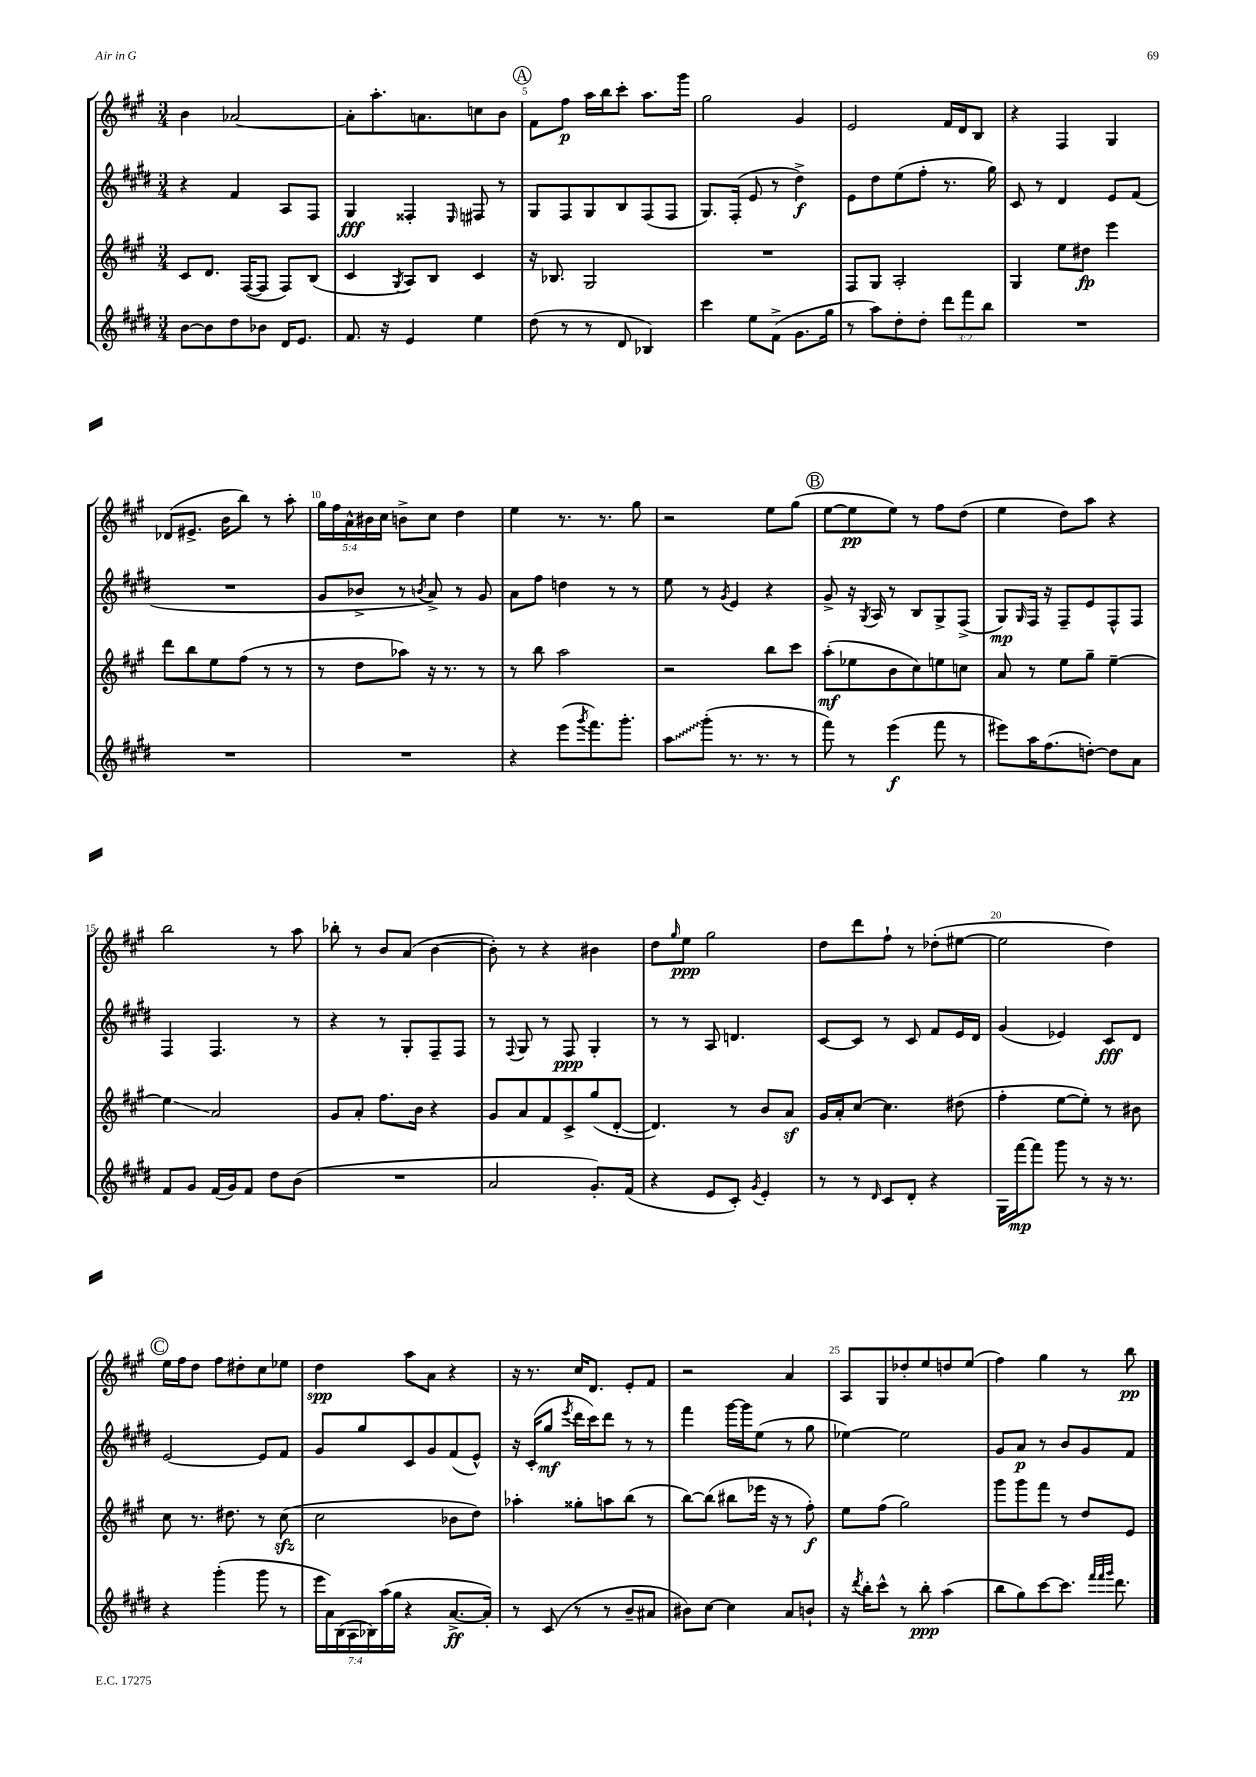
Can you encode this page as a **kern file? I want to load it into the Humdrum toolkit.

**kern	**kern	**kern	**kern
*staff4	*staff3	*staff2	*staff1
*clefG2	*clefG2	*clefG2	*clefG2
*k[f#c#g#d#]	*k[f#c#g#]	*k[f#c#g#d#]	*k[f#c#g#]
*M3/4	*M3/4	*M3/4	*M3/4
[8b\L	8c#/L	4r	4b\
8b\]	8.d/J	.	.
8dd#\	.	4f#/	[2a-/
.	([16F#/LK	.	.
8b-\J	8F#/]J	.	.
16d#/LK	8F#/L)	8A/L	.
8.e/J	.	.	.
.	(8B/J	8F#/J	.
=	=	=	=
8.f#/	4c#/	4G#/	8a-'\]L
.	.	.	8.aa'\
16r	.	.	.
.	8qG#/	.	.
4e/	8A/L)	4F##'/	.
.	.	.	8.a\
.	8B/J	.	.
.	.	16qqE/	.
4ee\	4c#/	8F#/	8cc\
.	.	8r	8b\J
=	=	=	=
(8dd#\	16r	8G#/L	8f#\L
.	8.B-/	.	.
8r	.	8F#/	8ff#\J
8r	2G#/	8G#/	16aa\LL
.	.	.	16bb\J
8d#/	.	8B/	8ccc#'\J
4B-/)	.	(8F#/	8.aa\L
.	.	8F#/J	.
.	.	.	16ggg#\Jk
=	=	=	=
4ccc#\	2.r	8.G#/L)	2gg#\
.	.	(16F#'/Jk	.
8ee\L	.	8e/	.
(8f#^\J	.	8r	.
8.g#\L	.	4dd#^\)	4g#/
16gg#\Jk	.	.	.
=	=	=	=
8r	8F#/L	8e\L	2e/
8aa\L)	8G#/J	8dd#\	.
8dd#'\	2A'/	(8ee\	.
8dd#'\J	.	8ff#'\J	.
12ddd#\L	.	8.r	16f#/LL
.	.	.	16d/J
12fff#\	.	.	.
.	.	.	8B/J
12bb\J	.	.	.
.	.	16gg#\)	.
=	=	=	=
2.r	4G#/	8c#/	4r
.	.	8r	.
.	8ee\L	4d#/	4F#/
.	8dd#\J	.	.
.	4eee\	8e/L	4G#/
.	.	(8f#/J	.
=	=	=	=
2.r	8ddd\L	2.r	(8d-/L
.	8bb\	.	8.e#^/J
.	8ee\	.	.
.	.	.	16b\LK
.	(8ff#\J	.	8bb\J)
.	8r	.	8r
.	8r	.	8aa'\
=	=	=	=
2.r	8r	8g#/L	20gg#\LL
.	.	.	20ff#\
.	.	.	20a^^\
.	8dd\L	8b-^/J	.
.	.	.	20b#\
.	.	.	20cc#\JJ
.	8aa-\J)	8r	8b^\L
.	.	8qb/	.
.	16r	8a^/)	8cc#\J
.	8.r	.	.
.	.	8r	4dd\
.	8r	8g#/	.
=	=	=	=
4r	8r	8a\L	4ee\
.	8bb\	8ff#\J	.
(8eee\L	2aa\	4dd\	8.r
8qggg#/	.	.	.
8.fff#\)	.	.	.
.	.	.	8.r
.	.	8r	.
8.ggg#'\J	.	.	.
.	.	8r	8gg#\
=	=	=	=
8aa\L	2r	8ee\	2r
(8ggg#'\J	.	8r	.
.	.	8qg#/	.
8.r	.	4e/	.
8.r	.	.	.
.	8bb\L	4r	8ee\L
8r	8ccc#\J	.	(8gg#\J
=	=	=	=
8fff#\)	(8aa'\L	8g#^/	[8ee\L
8r	8ee-\	16r	8ee\]
.	.	8qG#/	.
.	.	16A/	.
(4eee\	8b\	8r	8ee\J)
.	8cc#\)	8B/L	8r
8fff#\	8ee\	8G#^/	8ff#\L
8r	8cc\J	(8F#^/J	(8dd\J
=	=	=	=
8eee#\L)	8a/	8G#/L)	4ee\
.	.	16qqG#/	.
16aa\K	8r	16F#/Jk	.
(8.ff#\	.	16r	.
.	8ee\L	8F#~/L	8dd\L)
[8dd'\J)	8gg#~\J	8e/	8aa\J
8dd\]L	[4ee~\	8F#^^/	4r
8a\J	.	8F#/J	.
=	=	=	=
8f#/L	4ee\]	4F#/	2bb\
8g#/J	.	.	.
(16f#/LL	2a/	4.F#/	.
16g#/J)	.	.	.
8f#/J	.	.	.
8dd#\L	.	.	8r
(8b\J	.	8r	8aa\
=	=	=	=
2.r	8g#/L	4r	8bb-'\
.	8a'/J	.	8r
.	8.ff#\L	8r	8b/L
.	.	8G#'/L	(8a/J
.	16b\Jk	.	.
.	4r	8F#~/	[4b\
.	.	8F#/J	.
=	=	=	=
2a/	8g#/L	8r	8b'\])
.	.	8qqF#/	.
.	8a/	8G#/	8r
.	8f#/	8r	4r
.	8c#^/	8F#/	.
8.g#'/L)	(8gg#/	4G#'/	4b#\
.	[8d'/J	.	.
(16f#/Jk	.	.	.
=	=	=	=
4r	4.d/])	8r	8dd\L
.	.	.	16qqgg#/
.	.	8r	8ee\J
8e/L	.	8A/	2gg#\
8c#'/J)	8r	4.d/	.
8qg#/	.	.	.
4e'/	8b/L	.	.
.	8a/J	.	.
=	=	=	=
8r	16g#/LL	[8c#/L	8dd\L
.	16a'/J	.	.
8r	[8cc#/J	8c#/]J	8ddd\
16qqd#/	.	.	.
8c#/L	4.cc#\]	8r	8ff#`\J
8d#'/J	.	8c#/	8r
4r	.	8f#/L	(8dd-'\L
.	(8dd#\	16e/L	[8ee#\J
.	.	16d#/JJ	.
=	=	=	=
16G#\LL	4ff#'\	(4g#/	2ee#\]
[16fff#\J	.	.	.
8fff#\]J	.	.	.
8ggg#\	[8ee\L	4e-/)	.
8r	8ee'\]J)	.	.
16r	8r	8c#/L	4dd\)
8.r	.	.	.
.	8b#\	8d#/J	.
=	=	=	=
4r	8cc#\	[2e/	16ee\LL
.	.	.	16ff#\J
.	8.r	.	8dd\J
(4ggg#'\	.	.	8ff#\L
.	8.dd#\	.	.
.	.	.	8dd#'\
8ggg#\	8r	8e/]L	8cc#\
8r	(8cc#\	8f#/J	8ee-\J
=	=	=	=
28eee\LL	2cc#\	8g#/L	4dd\
28a\)	.	.	.
(28B\	.	.	.
28A\	.	.	.
.	.	8gg#/	.
28B-\)	.	.	.
(28aa\	.	.	.
28gg#\JJ	.	.	.
4r	.	8c#/	8aa\L
.	.	8g#/	8a\J
[8.a^/L	8b-\L	(8f#/	4r
.	8dd\J)	8e^^/J)	.
16a'/]Jk)	.	.	.
=	=	=	=
8r	4aa-'\	16r	16r
.	.	(16c#'/LK	8.r
(8c#/	.	8gg#/J	.
.	.	8qeee/	.
8r	8gg##'\L	16ddd#\LL	16cc#/LK
.	.	16ccc#\J)	8.d/J
8r	8aa\	8ddd#\J	.
8b~/L	(8bb\J	8r	8e'/L
8a#/J	8r	8r	8f#/J
=	=	=	=
8b#\L)	[8bb\L)	4fff#\	2r
[8cc#\J	(8bb\]J	.	.
4cc#\]	8bb#\L	[16ggg#\LL	.
.	.	16ggg#\]J	.
.	16eee-\Jk	(8ee\J	.
.	16r	.	.
8a/L	8r	8r	4a/
8b`/J	8ff#'\)	8gg#\	.
=	=	=	=
16r	8ee\L	[4ee-\)	8A/L
8qddd#/	.	.	.
16bb'\LK	.	.	.
8ccc#^^\J	(8ff#\J	.	8G#/
8r	2gg#\)	2ee-\]	8dd-'/
8bb'\	.	.	8ee/
(4aa\	.	.	8dd/
.	.	.	(8ee/J
=	=	=	=
8bb\L	8ggg#\L	8g#/L	4ff#\)
8gg#\)	8ggg#\	8a/J	.
[8ccc#\	8fff#\J	8r	4gg#\
8.ccc#\]J	8r	8b/L	.
.	8dd/L	8g#/	8r
32qqfff#/LLL	.	.	.
32qqfff#/	.	.	.
32qqggg#/JJJ	.	.	.
8.ddd#\	.	.	.
.	8e/J	8f#/J	8bb\
==	==	==	==
*-	*-	*-	*-
